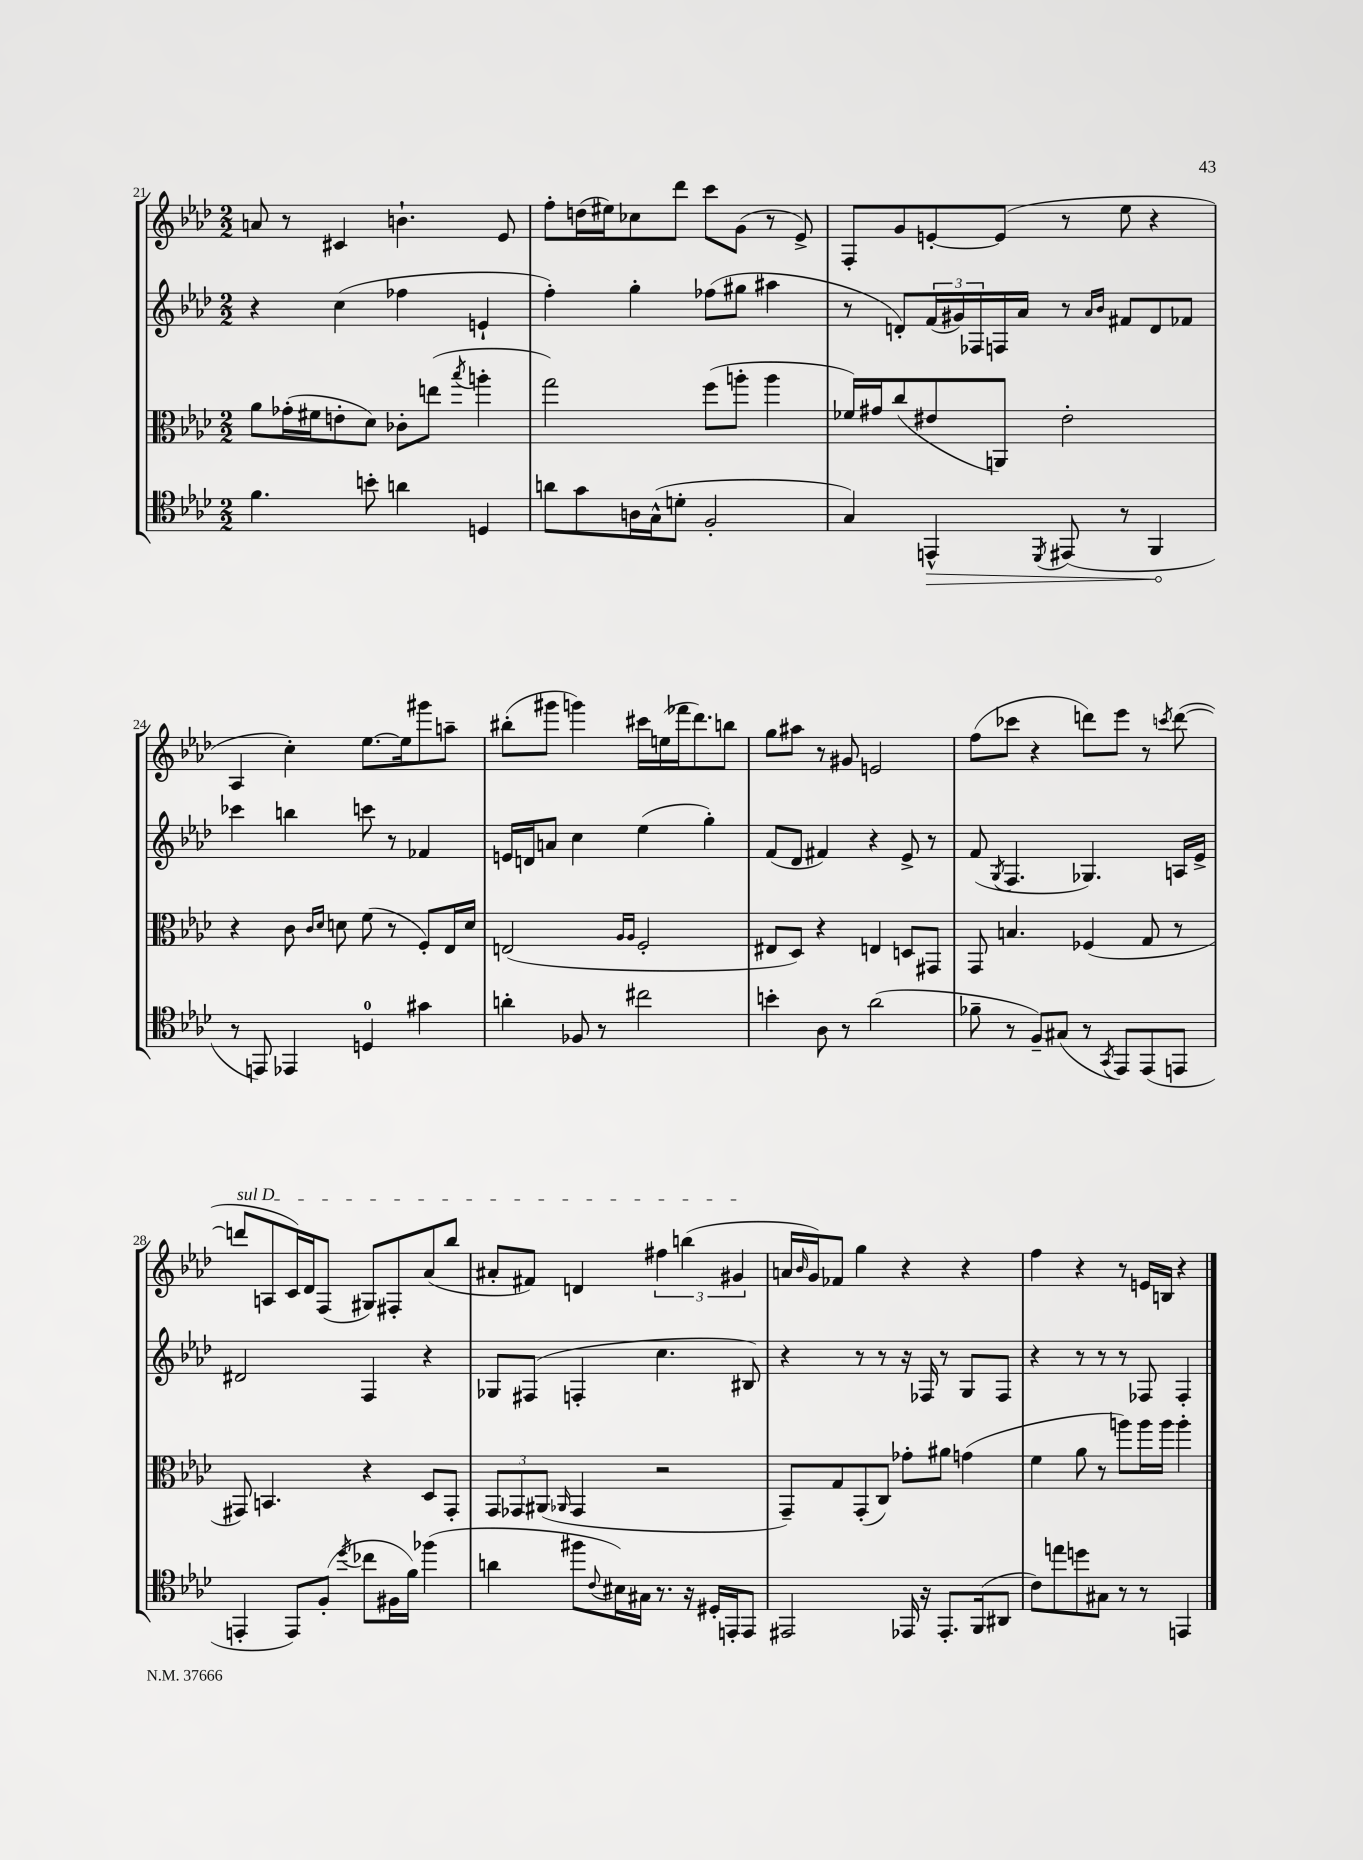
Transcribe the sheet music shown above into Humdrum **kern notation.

**kern	**kern	**kern	**kern
*staff4	*staff3	*staff2	*staff1
*clefC4	*clefC3	*clefG2	*clefG2
*k[b-e-a-d-]	*k[b-e-a-d-]	*k[b-e-a-d-]	*k[b-e-a-d-]
*M2/2	*M2/2	*M2/2	*M2/2
4.f\	8a-\L	4r	8a/
.	(16g-'\L	.	8r
.	16f#\J	.	.
.	8e'\	(4cc\	4c#/
8b'\	8d-\J)	.	.
4a\	8c-'\L	4ff-\	4.b`\
.	(8ee\J	.	.
.	8qbb-/	.	.
4D/	4aa'\	4e`/	.
.	.	.	8e-/
=	=	=	=
8a\L	2gg\)	4ff'\)	8ff'\L
8g\	.	.	(16dd\L
.	.	.	16ee#\J)
16A\L	.	4gg'\	8cc-\
(16G^^\J	.	.	.
8d'\J	.	.	8ddd-\J
2F'/	(8ff\L	(8ff-\L	8ccc\L
.	8aa'\J	8gg#\J	(8g\J
.	4aa\	4aa#\	8r
.	.	.	8e-^/)
=	=	=	=
4G/)	16f-/LL)	8r	8F'/L
.	16g#/J	.	.
.	(8cc/	8d'/L)	8g/
4EE^^/	8e#/	(24f/L	[8e'/
.	.	24g#/)	.
.	.	24F-/	.
.	8AA/J)	16F/	(8e/]J
.	.	16a-/JJ	.
8qDD-/	.	.	.
(8EE#/	2e#'\	8r	8r
.	.	16qqa-/LL	.
.	.	16qqb-/JJ	.
8r	.	8f#/L	8ee-\
4FF/	.	8d/	4r
.	.	8f-/J	.
=	=	=	=
8r	4r	4ccc-\	4A-/
8EE/)	.	.	.
4EE-/	8c\	4bb\	4cc'\)
.	16qqc/LL	.	.
.	16qqd-/JJ	.	.
.	8d\	.	.
4D/	(8f\	8ccc\	[8.ee-\L
.	8r	8r	.
.	.	.	16ee-\]k
4g#\	8F'/L)	4f-/	8ggg#\
.	16E-/L	.	8aa~\J
.	16d/JJ	.	.
=	=	=	=
4a'\	(2E/	16e/LL	(8bb#'\L
.	.	16d/J	.
.	.	8a/J	8ggg#\J
8F-/	.	4cc\	4ggg\)
8r	.	.	.
.	16qqA-/LL	.	.
.	16qqA-/JJ	.	.
2cc#\	2F'/	(4ee-\	16ccc#\LL
.	.	.	(16ee\
.	.	.	16fff-\J
.	.	.	8.ddd-\)
.	.	4gg'\)	.
.	.	.	8bb\J
=	=	=	=
4b'\	8E#/L	(8f/L	8gg\L
.	8D-/J)	8d-/J	8aa#\J
8A-\	4r	4f#/)	8r
8r	.	.	8g#/
(2a-\	4E/	4r	2e/
.	8D/L	8e-^/	.
.	8GG#/J	8r	.
=	=	=	=
8f-~\	8GG/	(8f/	(8ff\L
.	.	8qG/	.
8r	4.B/	4.F/	8ccc-\J
8F~/L)	.	.	4r
(8G#/J	.	.	.
8r	(4F-/	4.G-/)	8ddd\L)
8qGG/	.	.	.
8EE-/L)	.	.	8eee-\J
(8EE-/	8G/	.	8r
.	.	.	8qccc/
8EE/J	8r	16A/LL	([8ddd\
.	.	16e-^/JJ	.
=	=	=	=
4EE'/	8GG#/)	2d#/	8ddd/]L
.	4.BB/	.	8A/
8EE/L)	.	.	16c/L)
.	.	.	16d-/J
(8F'/J	.	.	(8F/J
8qdd-/	.	.	.
8cc-\L	4r	4F/	8G#/L)
16F#\L	.	.	8F#'/
16f\JJ)	.	.	.
(4ff-\	8D-/L	4r	(8a-/
.	8GG#'/J	.	8bb-/J
=	=	=	=
4a\	12GG/L	8G-/L	8a#'/L
.	12GG-/	.	.
.	.	(8F#/J	8f#/J)
.	(12AA#/J	.	.
.	16qqAA-/	.	.
8ff#\L	4GG-/	4F'/	4d/
8qqc/	.	.	.
16B#\L)	.	.	.
16G#\JJ	.	.	.
8.r	2r	4.cc\	6ff#\
.	.	.	(6bb\
16r	.	.	.
16D#'/LL	.	.	.
16EE'/J	.	.	.
.	.	.	6g#/
8EE/J	.	8B#/)	.
=	=	=	=
2EE#/	8GG~/L)	4r	16a/LL
.	.	.	16qqb-/
.	.	.	16g/J)
.	8G/	.	8f-/J
.	(8GG'/	8r	4gg\
.	8C/J)	8r	.
16EE-/	8g-'\L	16r	4r
16r	.	16F-/	.
8.EE-'/L	8a#\J	8r	.
.	(4g\	8G/L	4r
(16FF/k	.	.	.
8AA#/J	.	8F-/J	.
=	=	=	=
8c\L)	4f\	4r	4ff\
8ee\	.	.	.
8dd\	8a-\	8r	4r
8G#\J	8r	8r	.
8r	8aa\L)	8r	8r
8r	16aa\L	8F-/	16e/LL
.	16aa\JJ	.	16B/JJ
4EE/	4aa'\	4F-'/	4r
==	==	==	==
*-	*-	*-	*-
